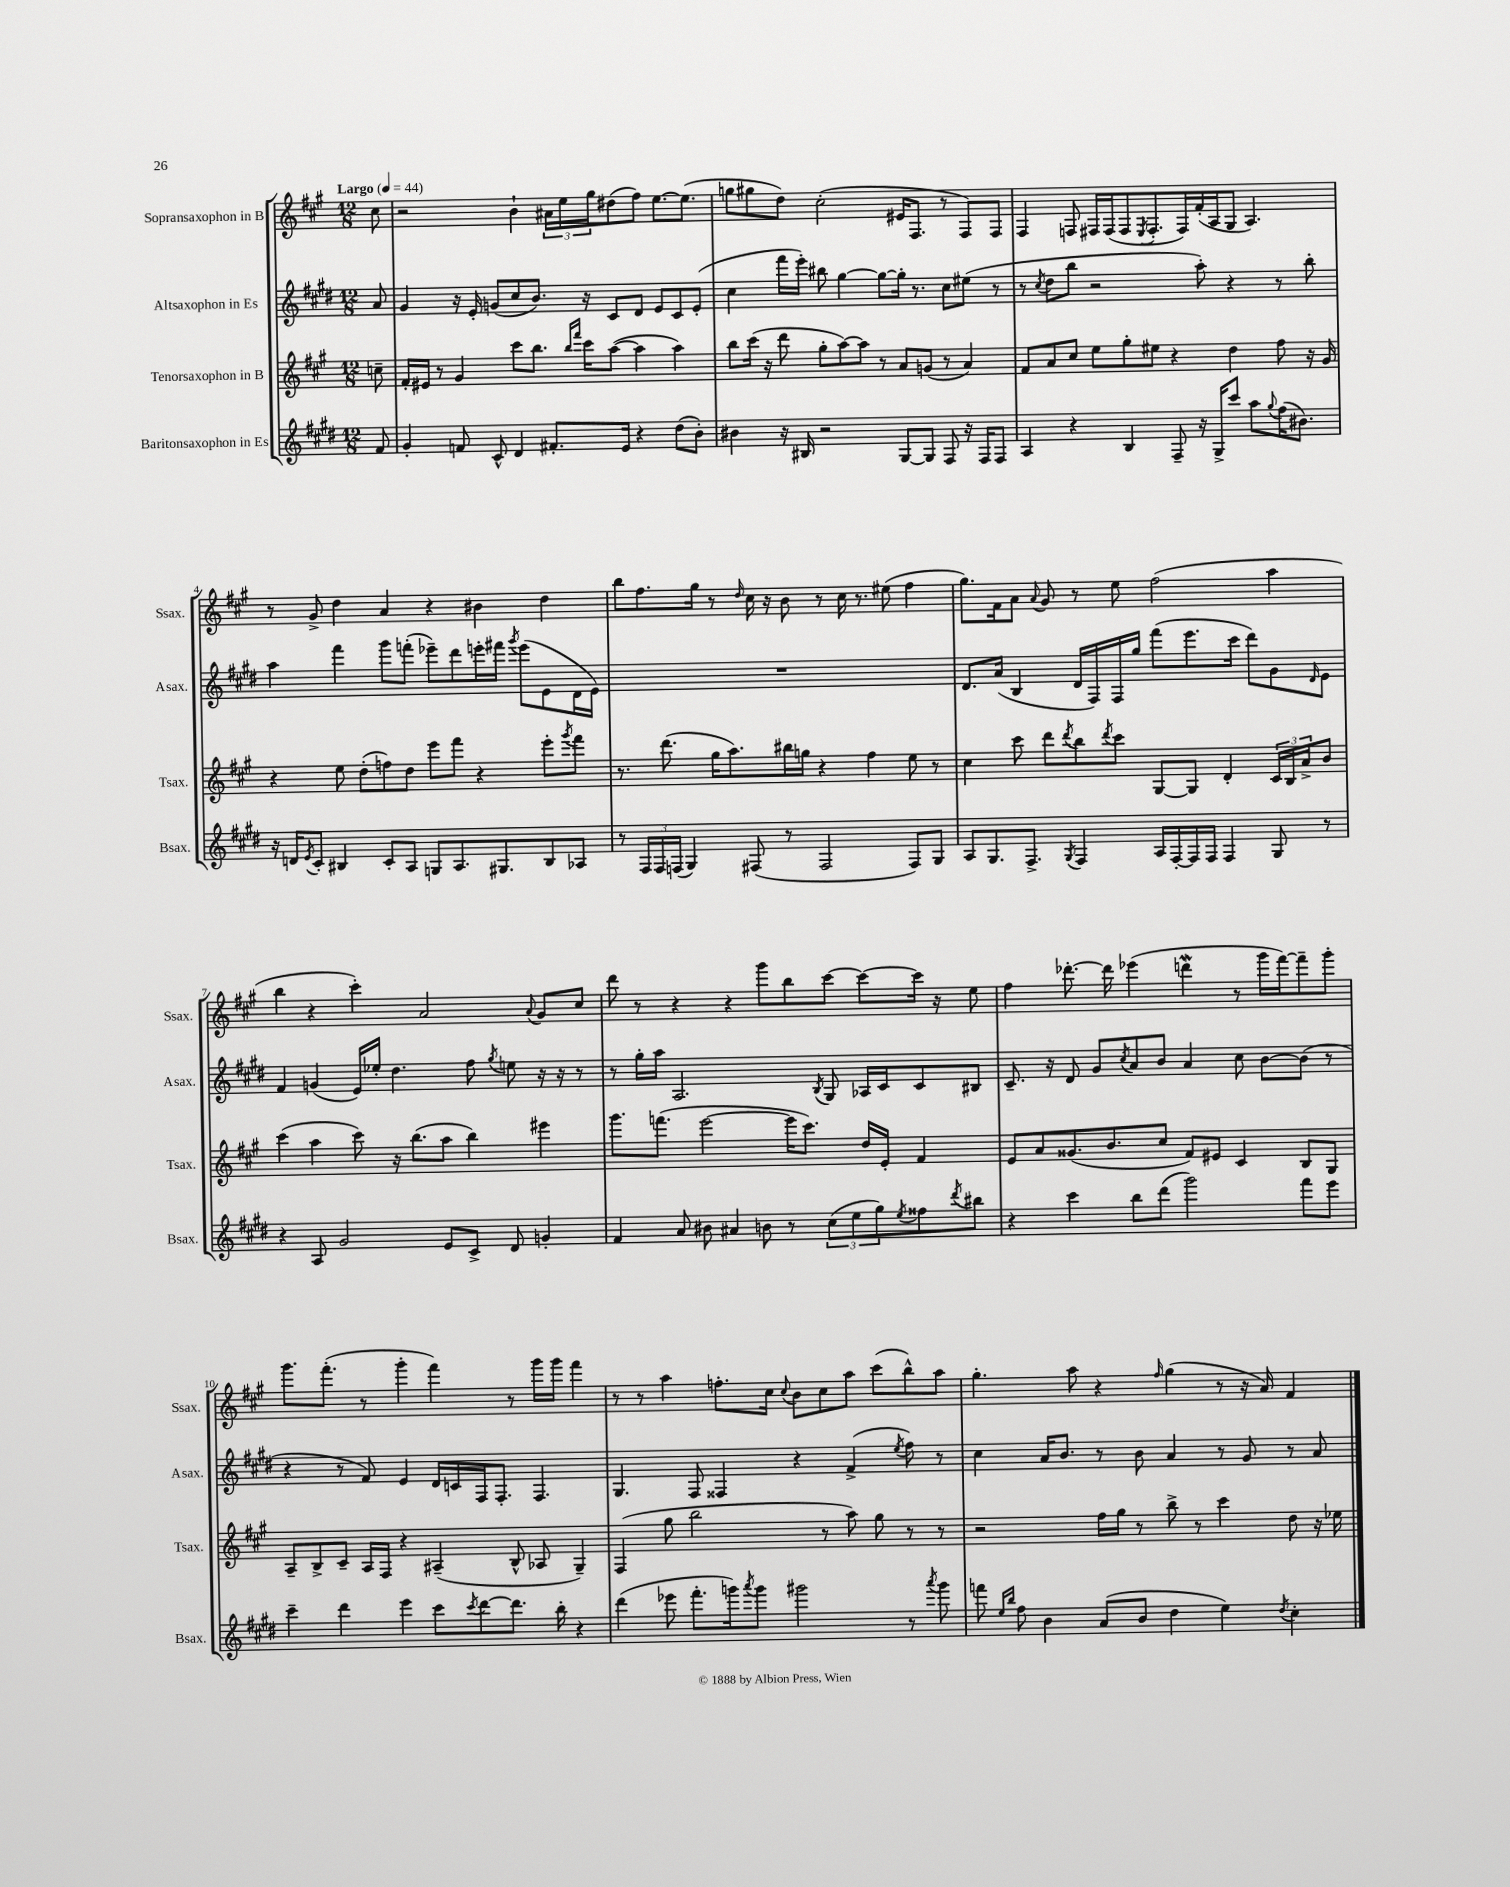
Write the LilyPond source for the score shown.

<<
\new StaffGroup <<
\new Staff = "s0" \with { instrumentName = "Sopransaxophon in B" shortInstrumentName = "Ssax." } {
    \clef treble \key a \major \numericTimeSignature \time 12/8 \partial 8 \tempo "Largo" 4 = 44
    cis''8 |
    r2 b'4-! \tuplet 3/2 { ais'16 e''16 gis''16 } dis''8( fis''8) e''8.~ e''8.( |
    g''8 gis''8 d''8) cis''2-.( eis'16 fis8. r8 fis8) fis8 |
    fis4 f8 fis16 fis16( fis8 \acciaccatura { e8 } fis8.-. fis16) fis'16-.( a16 gis8 a4.) |
    r8 gis'8-> d''4 a'4 r4 bis'4 d''4 |
    b''8 fis''8. gis''16 r8 \grace { d''16 } cis''16 r16 b'8 r8 cis''16 r8. eis''8( fis''4 |
    gis''8.) fis'16 a'8 \appoggiatura { a'8 } gis'8 r8 e''8 fis''2( a''4 |
    b''4 r4 cis'''4-.) a'2 \appoggiatura { a'8 } gis'8 cis''8 |
    d'''8 r8 r4 r4 gis'''8 b''8 cis'''8~ cis'''8~ cis'''16 r16 e''8 |
    fis''4 des'''8.~-. des'''16 ees'''4( d'''4\mordent r8 gis'''16 fis'''16~) fis'''8-- gis'''8-. |
    gis'''8. fis'''8.-.( r8 gis'''4-. fis'''4) r8 gis'''16 gis'''16 fis'''4 |
    r8 r8 a''4 f''8.-. cis''16 \appoggiatura { cis''8 } b'8 cis''8 a''8 cis'''8( b''8-^) a''8 |
    gis''4.-. a''8 r4 \grace { fis''16 } gis''4( r8 r16 a'16) fis'4 \bar "|." |
}
\new Staff = "s1" \with { instrumentName = "Altsaxophon in Es" shortInstrumentName = "Asax." } {
    \clef treble \key e \major \numericTimeSignature \time 12/8 \partial 8
    a'8 |
    gis'4 r16 e'16-. g'8( cis''8 b'8.) r16 cis'8 dis'8 e'8 cis'8 e'8-.( |
    cis''4 fis'''16 e'''16-.) bis''8 gis''4~ gis''8~ gis''16-. r8. cis''8 eis''8( r8 |
    r8 \acciaccatura { cis''8 } dis''8 b''8 r2 a''8-.) r4 r8 b''8-. |
    a''4 fis'''4 gis'''8 f'''8-.( ees'''8--) dis'''8 e'''16-. fis'''16 \acciaccatura { gis'''8 } e'''8( e'8 dis'16 e'16) |
    R1. |
    dis'8. a'16( b4 dis'16 fis16) fis16 gis''16 fis'''8( e'''8. cis'''16 dis'''8) gis'8 \grace { dis'16 } e'8 |
    fis'4 g'4( e'16) ees''16-. dis''4. fis''8 \acciaccatura { gis''8 } e''8 r16 r16 r8 |
    r8 gis''16-. a''16 a2. \acciaccatura { b8 } gis8 aes16 cis'16 cis'8 bis8 |
    cis'8.-- r16 dis'8 gis'8 \acciaccatura { cis''8 } a'8 b'8 a'4 cis''8 b'8~ b'8( r8 |
    r4 r8 fis'8) e'4 dis'16 c'16 fis16 fis8.-. fis4. |
    gis4. fis8 fisis4 r4 fis'4->( \acciaccatura { e''8 } fis''8) r8 |
    cis''4 a'16 b'8. r8 b'8 a'4 r8 gis'8 r8 a'8 \bar "|." |
}
\new Staff = "s2" \with { instrumentName = "Tenorsaxophon in B" shortInstrumentName = "Tsax." } {
    \clef treble \key a \major \numericTimeSignature \time 12/8 \partial 8
    c''8-- |
    fis'16-. eis'16 r8 gis'4 cis'''8 b''8. \grace { b''16 fis'''16 } cis'''16 a''8~( a''4 a''4) |
    b''8 cis'''16( r16 d'''8 gis''8-. a''8~) a''8 r8 a'8 g'8( r8 a'4) |
    fis'8 a'8 cis''8 e''8 gis''8-. eis''8 r4 d''4 fis''8 r16 gis'16 |
    r4 e''8 d''8-.( f''8) d''8 e'''8 fis'''8 r4 e'''8-. \acciaccatura { gis'''8 } fis'''8 |
    r8. d'''8.( gis''16 a''8.) bis''16 g''16 r4 fis''4 e''8 r8 |
    cis''4 cis'''8 d'''8 \acciaccatura { d'''8 } b''8 \acciaccatura { d'''8 } cis'''8 gis8~ gis8 d'4-. \tuplet 3/2 { cis'16 b16 a'16-> } b'8 |
    cis'''4( a''4 cis'''8) r16 b''8.( a''8 b''4) eis'''4 |
    gis'''8. f'''8.( e'''2~ e'''16 cis'''8.) d''16 e'16-. fis'4 |
    e'8 a'8 gisis'8.( b'8. cis''8 fis'8) eis'8 cis'4 b8 gis8 |
    a8-- b8-> cis'8-- a16 fis16 r4 ais4--( b8-^ aes8 gis4--) |
    fis4( gis''8 b''2 r8 a''8) gis''8 r8 r8 |
    r2 fis''16 gis''16 r8 b''8-> r8 cis'''4 d''8 r16 ees''16 \bar "|." |
}
\new Staff = "s3" \with { instrumentName = "Baritonsaxophon in Es" shortInstrumentName = "Bsax." } {
    \clef treble \key e \major \numericTimeSignature \time 12/8 \partial 8
    fis'8 |
    gis'4-. f'8 cis'8-^ dis'4 fis'8.-. e'16 r4 dis''8( b'8-.) |
    bis'4 r16 bis16 r2 gis8~ gis8 fis8 r16 fis16 fis8 |
    a4 r4 b4 fis8-- r16 gis16-> cis'''8 a''8 \appoggiatura { gis''8 } fis''16( bis'8.) |
    r16 d'16 \acciaccatura { e'8 } cis'8-. bis4 cis'8-. a8 g8 a8. gis8. bis8 aes8 |
    r8 \tuplet 3/2 { fis16 fis16 f16( } gis4) fis8( r8 fis2 fis8) gis8 |
    a8 gis8. fis8.-> \acciaccatura { gis8 } fis4 a16 fis16~-. fis16 fis16 fis4 gis8 r8 |
    r4 a8 gis'2 e'8 cis'8-> dis'8 g'4-. |
    fis'4 a'8 bis'8 ais'4 b'8 r8 \tuplet 3/2 { cis''8( e''8 gis''8) } \acciaccatura { e''8 } fisis''8 \acciaccatura { dis'''8 } bis''8 |
    r4 cis'''4 b''8 dis'''8( gis'''2) fis'''8 e'''8 |
    cis'''4-- dis'''4 e'''4 cis'''8 \acciaccatura { cis'''8 } dis'''8~ dis'''8. b''16-. r4 |
    dis'''4( ees'''8 fis'''8.-. g'''16) \acciaccatura { a'''8 } g'''8 gis'''2 r8 \acciaccatura { a'''8 } gis'''8 |
    f'''8 \grace { e''16 b''16 } fis''8 b'4 a'8( b'8 dis''4 e''4) \acciaccatura { dis''8 } cis''4-. \bar "|." |
}
>>
>>
